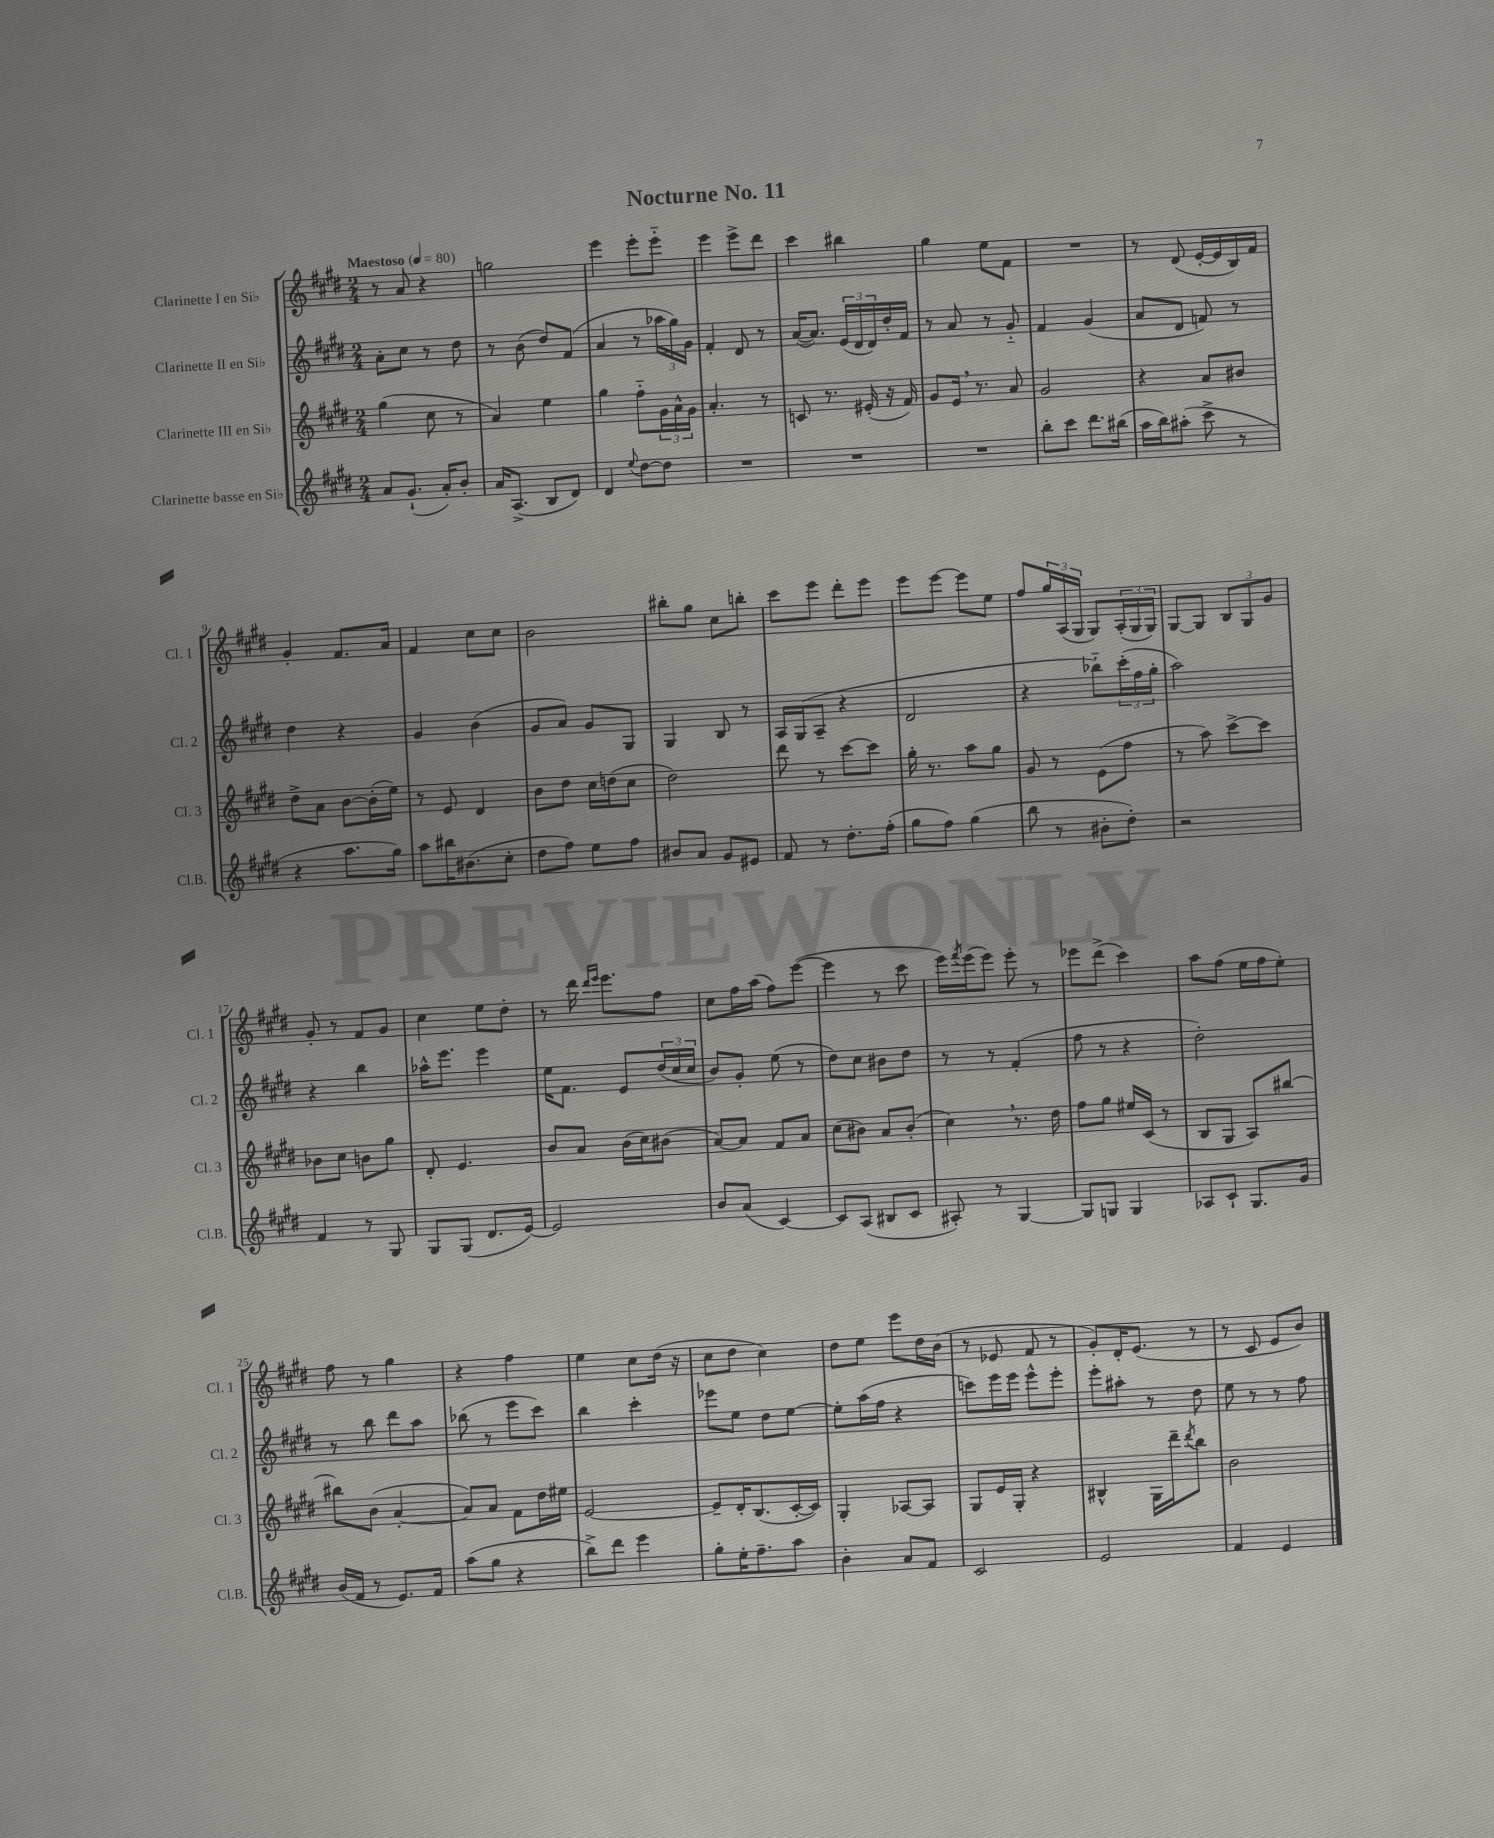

**kern	**kern	**kern	**kern
*staff4	*staff3	*staff2	*staff1
*clefG2	*clefG2	*clefG2	*clefG2
*k[f#c#g#d#]	*k[f#c#g#d#]	*k[f#c#g#d#]	*k[f#c#g#d#]
*M2/4	*M2/4	*M2/4	*M2/4
*MM80	*MM80	*MM80	*MM80
8a	(4gg#	8a'	8r
(8.g#`	.	8cc#	8a
.	8cc#	8r	4r
16a')	.	.	.
8b'	8r	8dd#	.
=	=	=	=
16a	4a)	8r	2gg
(8.A^	.	.	.
.	.	(8b	.
8B	4ee	8dd#)	.
8d#)	.	(8f#	.
=	=	=	=
4d#	4gg#	4a	4eee
8qqee	.	.	.
[8dd#	8ff#'~	8r	8eee'
8dd#]	24g#	24aa-	8eee'~
.	24a^^	24gg#)	.
.	24g#	24g#	.
=	=	=	=
2r	4.a'	4f#'	4eee
.	.	8d#	8eee^
.	8r	8r	8ddd#
=	=	=	=
2r	8c	([16a	4ccc#
.	.	8.a])	.
.	8.r	.	.
.	.	(24e	4bb#
.	.	24d#	.
.	(16e#'	.	.
.	.	24d#)	.
.	16r	16dd#'	.
.	16f#)	16f#	.
=	=	=	=
2r	8g#	8r	4gg#
.	16e	8a	.
.	8.r	.	.
.	.	8r	8ee
.	8a	8g#'~	8f#
=	=	=	=
8bb'	2g#	4f#	2r
8ccc#	.	.	.
8.ddd#	.	(4g#	.
(16bb#	.	.	.
=	=	=	=
16aa	4r	8a	8r
16bb)	.	.	.
(8aa#'	.	8d#	(8d#
8ccc#^	8a	8f)	[16e'
.	.	.	16e]
8r	8b#	8r	16B)
.	.	.	16f#
=	=	=	=
4r	8dd#^	4dd#	4g#'
.	8a	.	.
8.aa	[8b	4r	8.f#
.	(16b']	.	.
16gg#)	16ee)	.	16a
=	=	=	=
8aa	8r	4g#	4f#
16bb#	8e	.	.
(8.b#	.	.	.
.	4d#	(4b	8cc#
8cc#'	.	.	8cc#
=	=	=	=
8dd#	8b	8g#	2b
8ff#)	8dd#	8a)	.
8ee	16cc#	8g#	.
.	(16dd	.	.
8ff#	8cc#	8G#	.
=	=	=	=
8b#	2dd#)	4G#	8bb#'
8a	.	.	8gg#
8g#	.	8B	8cc#
8e#	.	8r	8bb'
=	=	=	=
8f#	8ddd#	16A	8ccc#
.	.	(16G#	.
8r	8r	8A~	8eee
8.dd#'	[8ccc#	4r	8ddd#'
.	8ccc#]	.	8eee
(16ff#'	.	.	.
=	=	=	=
8gg#	16gg#'	2d#	8eee
.	8.r	.	.
8ff#)	.	.	[8eee
(4gg#	8aa	.	8eee]
.	8gg#	.	8ee
=	=	=	=
8bb	8g#	4r	8ff#
8r	8r	.	24gg#
.	.	.	(24A
.	.	.	24G#
8b#'	(8e	8bb-'~)	8G#)
8dd#')	8ff#	(24ccc#'	(24A'
.	.	24ff#	24G#
.	.	24gg#'	24G#)
=	=	=	=
2r	8r	2aa)	[8G#
.	8aa)	.	8G#]
.	[8ccc#^	.	12B
.	.	.	12G#
.	8ccc#]	.	.
.	.	.	12g#
=	=	=	=
4f#	8b-	4r	8g#'
.	8cc#	.	8r
8r	8b	4bb	8f#
8G#	8gg#	.	8g#
=	=	=	=
8G#	8d#'	16aa-^^	4cc#
.	.	8.eee	.
(8G#	4.e	.	.
8.d#	.	4eee	8ee
.	.	.	8dd#'
[16e)	.	.	.
=	=	=	=
2e]	8b	16ee	8r
.	.	8.f#	.
.	8a	.	16ddd#
.	.	.	16qqddd#
.	.	.	16qqeee
.	.	.	8.eee
.	(16b	8e	.
.	16cc#)	.	.
.	(8b#	(24dd#	8ff#
.	.	24cc#	.
.	.	24cc#	.
=	=	=	=
8b	[8a)	8b)	8cc#
(8a	8a]	8g#'	16ff#
.	.	.	(16aa
[4c#)	8f#	(8ee	8ff#)
.	8a	8r	([8eee
=	=	=	=
8c#]	(8cc#	8dd#)	4eee]
(8A	8b#)	8cc#	.
8B#	8a	8b#	8r
8c#	(8b#'	8dd#	8ccc#
=	=	=	=
8A#')	4cc#)	8r	16eee)
.	.	.	8qfff#
.	.	.	(16eee
8r	.	8r	8eee)
[4G#	8.r	(4f#'	8eee'
.	.	.	8r
.	16dd#	.	.
=	=	=	=
8G#]	8ff#	8ff#	8eee-
8G	8gg#	8r	(8ddd#^
4G	16ee#	4r	4ccc#)
.	(16c#	.	.
.	8r	.	.
=	=	=	=
8A-	8B	2dd#')	8aa
8c#`	8G#	.	(8ff#
8.G#	8A)	.	16ee
.	.	.	16ff#
.	[8bb#	.	8ee')
16g#	.	.	.
=	=	=	=
(16b	8bb#]	8r	8ff#
16f#	.	.	.
8r	(8b	8bb	8r
8.e)	[4a'	8ddd#	4gg#
.	.	8aa	.
16f#	.	.	.
=	=	=	=
(8aa	8a])	(8bb-	4r
8gg#	8a	8r	.
4r	8f#	8eee	4ff#
.	16dd#	8ccc#)	.
.	16ee#	.	.
=	=	=	=
8bb^)	[2e	4bb	4ee
8ddd#	.	.	.
4eee	.	4ccc#'	8cc#
.	.	.	(16dd#
.	.	.	16r
=	=	=	=
8gg#'	8e~]	8eee-	8cc#
16ee'	16d#'	8ee	8dd#
8.ff#~	(8.B	.	.
.	.	8dd#	4cc#)
8aa	[16c#'	[8ee	.
.	16c#])	.	.
=	=	=	=
4b'	4G#'	8ee']	8dd#
.	.	(16aa	8ee
.	.	16ff#	.
8a	[8A-	4r	8eee
8f#	8A-]	.	16dd#
.	.	.	(16b
=	=	=	=
2c#	8G#	8ccc)	8r
.	16e	16eee	8e-
.	16G#'	16eee	.
.	4r	8eee^^	8f#
.	.	8eee'	8r
=	=	=	=
2e	4B#^^	8eee'	8g#')
.	.	8aa#'	16d#'
.	.	.	(8.e
.	16G#	8r	.
.	16ddd#~	.	.
.	8qddd#	.	.
.	8bb	8dd#	8r
=	=	=	=
4f#	2b	8ee	8r
.	.	8r	8c#
4e	.	8r	8e
.	.	8ff#	8b)
==	==	==	==
*-	*-	*-	*-
